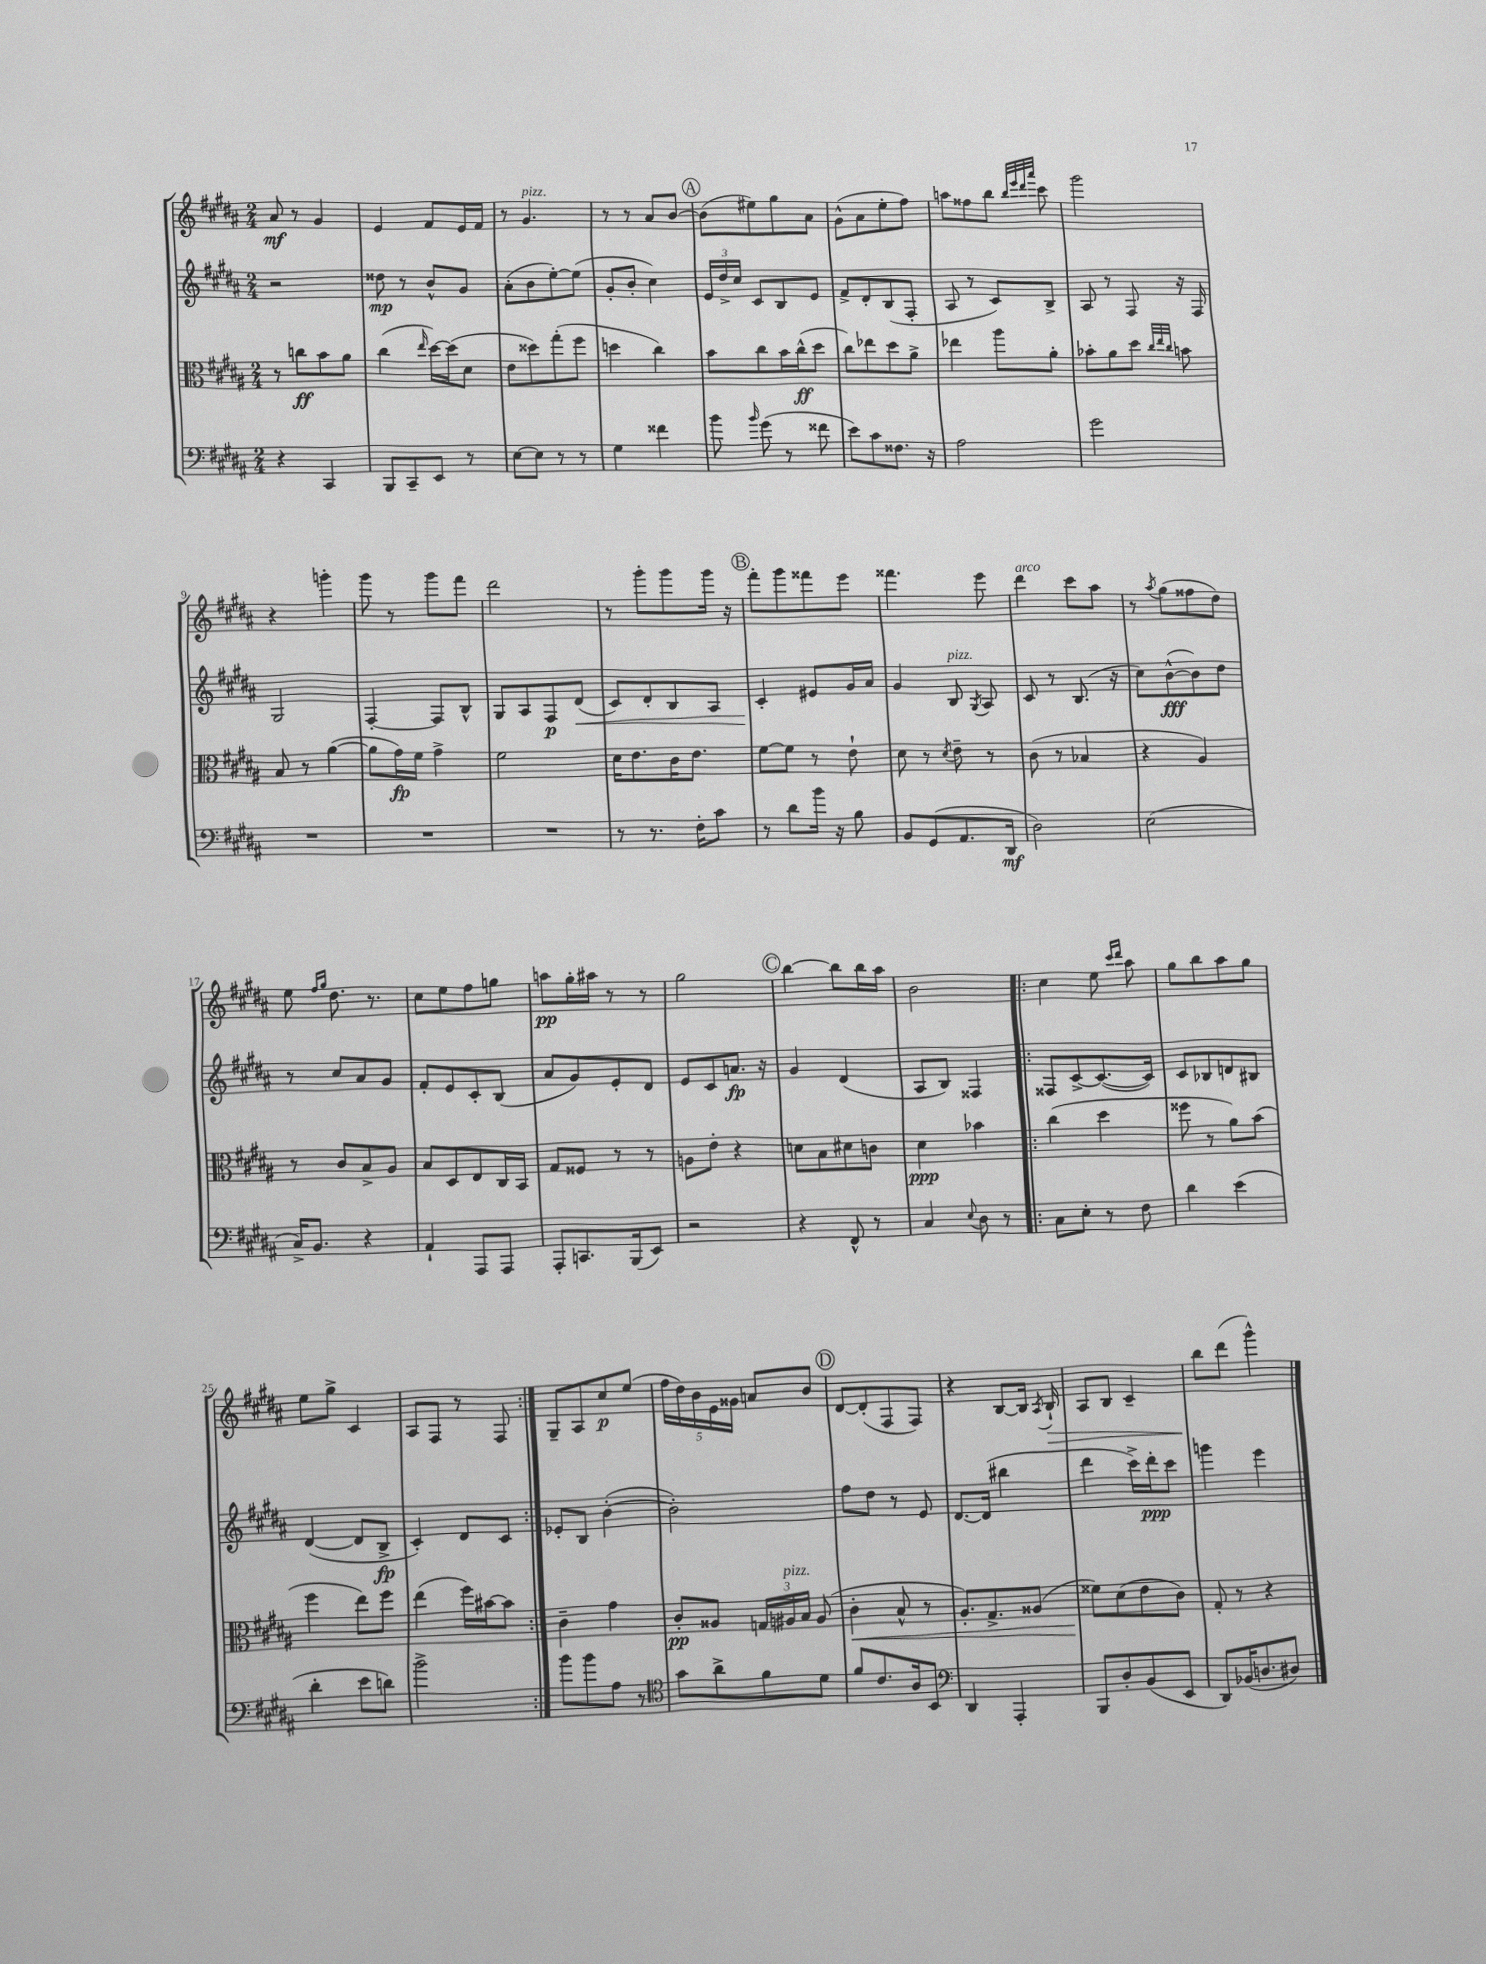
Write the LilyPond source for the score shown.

<<
\new StaffGroup <<
\new Staff = "s0" {
    \clef treble \key b \major \numericTimeSignature \time 2/4
    \autoBeamOff ais'8\mf r8 gis'4 |
    e'4 fis'8[ e'16 fis'16] |
    r8 gis'4.^\markup { \italic "pizz." } |
    r8 r8 ais'8[ b'8]~ |
    \mark \markup { \circle "A" } b'8[( eis''8) gis''8 ais'8] |
    gis'8[-^( ais'8 e''8-. fis''8]) |
    a''8[ fisis''8 b''8] \grace { b''32[ e'''32 dis'''32 ais'''32] } cis'''8 |
    gis'''2 |
    r4 g'''4-. |
    gis'''8 r8 gis'''8[ fis'''8] |
    dis'''2 |
    r8 gis'''8[-. gis'''8 gis'''16] r16 |
    \mark \markup { \circle "B" } fis'''8[-. gis'''8 fisis'''8 e'''8] |
    fisis'''4. e'''8 |
    dis'''4^\markup { \italic "arco" } cis'''8[ ais''8] |
    r8 \acciaccatura { ais''8 } gis''8[( fisis''8 dis''8]) |
    e''8 \grace { fis''16[ gis''16] } dis''8. r8. |
    cis''8[ e''8 fis''8 g''8] |
    a''8[\pp gis''16-. ais''16] r8 r8 |
    gis''2 |
    \mark \markup { \circle "C" } b''4~ b''8[ b''16 ais''16] |
    b'2 |
    \repeat volta 2 { cis''4 e''8 \grace { cis'''16[ dis'''16] } ais''8 |
    gis''8[ b''8 ais''8 gis''8] |
    e''8[ gis''8]-> cis'4 |
    ais8[ fis8] r8 fis8 | }
    gis8[-- ais8 cis''8\p e''8]( |
    \tuplet 5/4 { fis''16[ dis''16) b'16 e'16 gisis'16] } a'8[ b'8] |
    \mark \markup { \circle "D" } dis'8[~ dis'8-.( fis8 fis8]) |
    r4 b8[~ b16] \acciaccatura { ais8 } b16-!\> |
    ais8[ b8] cis'4-- |
    b''8[\! dis'''8]( gis'''4-^) \bar "|." |
}
\new Staff = "s1" {
    \clef treble \key b \major \numericTimeSignature \time 2/4
    \autoBeamOff r2 |
    disis''8\mp r8 b'8[-^ gis'8] |
    ais'8[-.( b'8 e''8~-.) e''8]( |
    gis'8[-. b'8]-. cis''4) |
    \mark \markup { \circle "A" } \tuplet 3/2 { e'16[ dis''16-> cis''16] } cis'8[ b8 e'8] |
    fis'8[-> dis'8-. b8( fis8]-. |
    ais8 r8 cis'8[) b8]-> |
    ais8 r8 fis8 r16 fis16 |
    gis2 |
    fis4~-. fis8[ b8]-^ |
    gis8[ ais8 fis8\p dis'8]\<( |
    cis'8[) dis'8-. b8 ais8] |
    \mark \markup { \circle "B" } cis'4-.\! eis'8[ gis'16 ais'16] |
    gis'4 b8^\markup { \italic "pizz." } \acciaccatura { gis8 } ais8 |
    cis'8 r8 b8.( r16 |
    cis''8[) b'8~-^\fff( b'8) dis''8] |
    r8 cis''8[ ais'8 gis'8] |
    fis'8[-. e'8 cis'8-. b8]( |
    ais'8[ gis'8) e'8-. dis'8] |
    e'8[ cis'8 a'8.]\fp r16 |
    \mark \markup { \circle "C" } gis'4 dis'4( |
    ais8[ b8]) fisis4 |
    \repeat volta 2 { fisis8[ cis'8~-> cis'8.~( cis'16]) |
    cis'8[ bes8 d'8 bis8] |
    dis'4~( dis'8[ b8]->\fp |
    cis'4-.) dis'8[ cis'8] | }
    ees'8[-. b8] b'4~-.( |
    b'2-.) |
    \mark \markup { \circle "D" } fis''8[ dis''8] r8 e'8 |
    dis'8.[~ dis'16]( bis''4 |
    dis'''4 cis'''16[->) dis'''16-.\ppp cis'''8] |
    g'''4 e'''4 \bar "|." |
}
\new Staff = "s2" {
    \clef alto \key b \major \numericTimeSignature \time 2/4
    \autoBeamOff r8 c''8[\ff b'8 ais'8] |
    cis''4( \grace { e''16 } dis''16[~) dis''16( dis'8] |
    e'8[ disis''8) gis''8-.( fis''8] |
    d''4 cis''4) |
    \mark \markup { \circle "A" } b'8[ cis''8 b'16 cis''16-^\ff( dis''8] |
    cis''8[) ees''8 dis''8 ais'8]-> |
    ees''4 ais''8[ ais'8]-. |
    bes'8[-. ais'8 dis''8] \grace { cis''32[ e''32 cis''32] } b'8 |
    b8 r8 ais'4~( |
    ais'8[ gis'16\fp) fis'16] gis'4-> |
    fis'2 |
    dis'16[ e'8. cis'16 e'8.] |
    \mark \markup { \circle "B" } fis'8[~ fis'8] r8 e'8-! |
    dis'8 r8 \acciaccatura { dis'8 } e'8-- r8 |
    cis'8( r8 bes4 |
    r4 ais4) |
    r8 cis'8[ b8-> ais8] |
    b8[ dis8 e8 cis16 b,16] |
    gis8[ fisis8] r8 r8 |
    a8[ e'8]-. r4 |
    \mark \markup { \circle "C" } d'8[ b8 dis'8 c'8] |
    dis'4\ppp bes'4 |
    \repeat volta 2 { cis''4( dis''4 |
    fisis''8 r8 ais'8[) b'8]( |
    fis''4 e''8[) fis''8] |
    e''4( fis''16[) bis'16~ bis'8] | }
    cis'4-- gis'4 |
    cis'8[-.\pp aisis8] \tuplet 3/2 { g16[ ais16^\markup { \italic "pizz." } b16] } ais8( |
    \mark \markup { \circle "D" } cis'4-.\< b8-^ r8 |
    ais8.[-.) gis8.-> aisis8]( |
    fisis'8[\!) dis'8( e'8 cis'8]) |
    gis8-. r8 r4 \bar "|." |
}
\new Staff = "s3" {
    \clef bass \key b \major \numericTimeSignature \time 2/4
    \autoBeamOff r4 cis,4 |
    b,,8[ cis,8-- e,8] r8 |
    e8[~ e8] r8 r8 |
    gis4 fisis'4 |
    \mark \markup { \circle "A" } b'8 \grace { b'16 } gis'8( r8 fisis'8 |
    e'8[) cis'8 fisis8.] r16 |
    ais2 |
    gis'2 |
    R2 |
    R2 |
    R2 |
    r8 r8. fis16[-. cis'8] |
    \mark \markup { \circle "B" } r8 dis'8[ b'16] r16 b8 |
    b,8[ gis,8( ais,8. dis,16]\mf |
    dis2) |
    e2( |
    cis16[->) b,8.] r4 |
    ais,4-! ais,,8[ ais,,8] |
    ais,,8[-. c,8. b,,16( e,8]) |
    r2 |
    \mark \markup { \circle "C" } r4 fis,8-^ r8 |
    cis4 \appoggiatura { e8 } dis8 r8 |
    \repeat volta 2 { cis8[ e8]-. r8 fis8 |
    dis'4 e'4( |
    dis'4-. e'8[ d'8]) |
    b'2-> | }
    b'8[ b'8 ais8] r8 |
    \clef tenor gis'8[ ais'8-> fis'8 dis'8] |
    \mark \markup { \circle "D" } fis'8[ cis'8. ais16 b,8] |
    \clef bass dis,4 ais,,4-. |
    b,,8[ dis8-. b,8( e,8] |
    dis,8[) bes,16( d8. dis8]) \bar "|." |
}
>>
>>
